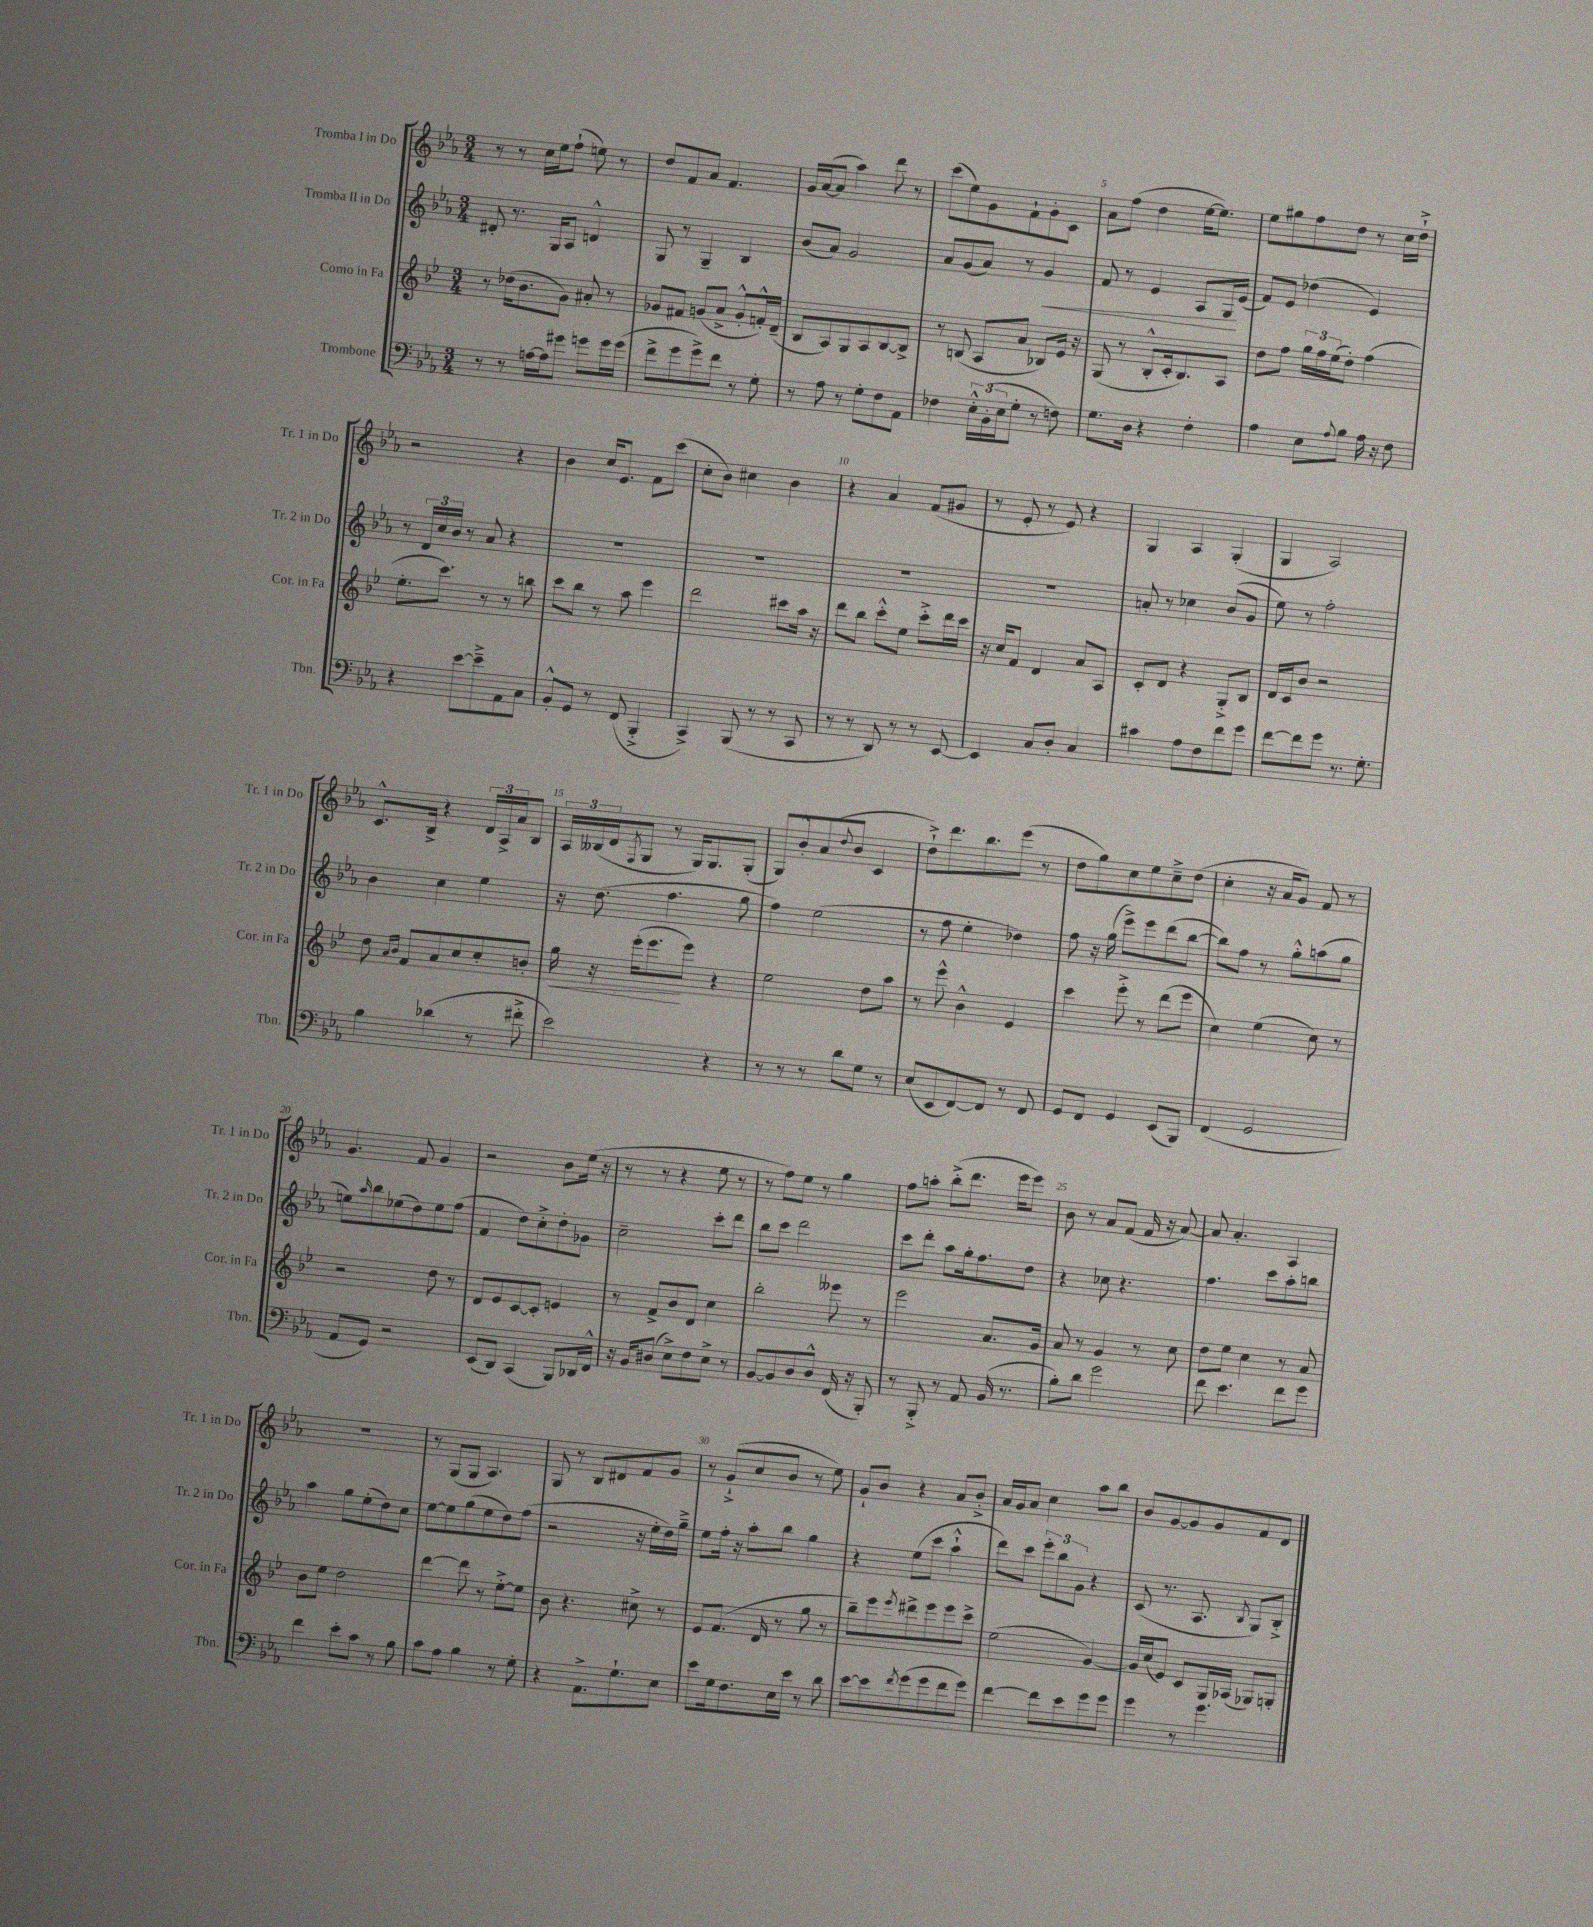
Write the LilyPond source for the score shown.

<<
\new StaffGroup <<
\new Staff = "s0" \with { instrumentName = "Tromba I in Do" shortInstrumentName = "Tr. 1 in Do" } {
    \clef treble \key ees \major \numericTimeSignature \time 3/4
    r8 r8 c''16 ees''16 f''8-!( e''8) r8 |
    d''8 f'8 aes'8 f'4. |
    g'16 aes'16~( aes'8 aes''4) d'''8 r8 |
    c'''8( ees''8) g'8 f'8-! g'8-. c'8 |
    aes'8 f''8( d''4 ees''16~ ees''8.) |
    ees''8 gis''8 f''8 d''8 r8 c''16 d''16-!-> |
    r2 r4 |
    bes'4 c''16 ees'8. f'8 c'''8( |
    c''8-. bes'8) cis''4 bes'4 |
    r4 aes'4 f'8( gis'8 |
    r8 ees'8-. r8 ees'8) r4 |
    g4 aes4 g4-.( |
    g4 aes2) |
    c'8.-^ bes16-> r4 \tuplet 3/2 { d'16 aes16-> aes'16 } bes8 |
    \tuplet 3/2 { aes16 beses16( d'16 } \acciaccatura { f8 } g8 r8 g16) g8. g8-.( |
    g8) bes'8-.-^ aes'8( \appoggiatura { d''8 } bes'8 c'4 |
    d''8-!->) d'''8. bes''8. ees'''8( r8 |
    d''8 g''8) c''8 ees''8 c''8---> d''8( |
    c''4-. r16 aes'16 g'8) f'8 r8 |
    g'4. f'8 g'4 |
    r2 bes'8 ees''16( r16 |
    r8 r8 r4 ees''8 r8 |
    r8 f''8) ees''8 r8 g''4 |
    f''8 a''8-. bes''8-.->( d'''8. ees'''16 ees'''8) |
    bes'8 r8 aes'8 f'8( f'16 r16 aes'8~) |
    aes'8 aes'4.-. aes4 |
    R2. |
    r8 g8( g8 aes4.) |
    g8 r8 bes8 dis'8 f'8 g'8 |
    r8 g'8-!->( c''8 bes'8 r8 ees''8) |
    g'8-! bes'8 r4 aes'8 bes'8-.-> |
    aes'16 g'16 aes'8 c''4 aes''8 bes''8 |
    bes'8 g'8~ g'8 g'8 f'8 d'8 \bar "|." |
}
\new Staff = "s1" \with { instrumentName = "Tromba II in Do" shortInstrumentName = "Tr. 2 in Do" } {
    \clef treble \key ees \major \numericTimeSignature \time 3/4
    dis'8-. r8. g16 aes8 d'4-^ |
    g8 r8 g4-- bes4 |
    bes'8( aes'8) g'2 |
    aes'8 g'8( aes'8) r8 g'4\< |
    f'8 r8 ees'4 aes8 g16\! ees'16( |
    f'8) ees'8 des''4( ees'4) |
    r8 \tuplet 3/2 { d'16 c''16 bes'16 } r8 aes'8 r4 |
    R2. |
    R2. |
    R2. |
    R2. |
    a'8-. r8 ces''4 bes'8( g'8 |
    ees''8) r8 f''2-. |
    bes'4 c''4 ees''4 |
    r16 d''8.( f''4. g''8 |
    f''4) ees''2( |
    r8 f''8 ees''4-. des''4) |
    f''8 r16 g''16( ees'''8->) ees'''8 d'''8( bes''8~ |
    bes''8) f''8 r8 g''8-.-^ a''8( g''8 |
    e''8) \grace { aes''16 } bes''8 ees''8( d''8) ees''8 f''8( |
    f'4 d''8) c''8-.-> d''8-. ges'8 |
    c''2-- c'''8-. d'''8 |
    bes''8 c'''8 d'''2 |
    c'''8 d'''8-. aes''8 g''16-. f''8. d''8 |
    r4 ces''8 r4. |
    f''4. c'''8 aes''8-. b''8 |
    aes''4 g''8 ees''8-.( d''8) c''8 |
    ees''8~ ees''8 g''8( ees''8 d''8) f''8( |
    r2 r16 ees''16-. d''16) g''16---> |
    ees''8 f''16-. r16 aes''8-. bes''8 g''4 |
    r4 ees''8( c'''8 aes''4-!-^ |
    d'''8) c'''8 \tuplet 3/2 { ees'''8-. bes''8 g'8 } r4 |
    c'8( r8. aes8. \acciaccatura { bes8 } g8) bes8-.-> \bar "|." |
}
\new Staff = "s2" \with { instrumentName = "Corno in Fa" shortInstrumentName = "Cor. in Fa" } {
    \clef treble \key bes \major \numericTimeSignature \time 3/4
    r8 des''16( bes'8. g'8) ais'8-. r8 |
    ges'8 fis'8 g'8( a'8-> g'8-.-^ f'16-.-^) d'16--( |
    bes8 a8) g8 a8 bes8~ bes8-> |
    r8 b8( a8 a'8 bes8) ees'16 r16 |
    g8( r8 bes8-.-^ c'16-. bes8.) a8 |
    d''8 f''8 \tuplet 3/2 { g''16 f''16 ees''16( } d''8-.) f''4( |
    ees''8.-. c'''8.) r8 r8 b''8 |
    c'''8 bes''8 r8 a''8 ees'''4 |
    d'''2 cis'''8 a''16 r16 |
    d'''8 bes''8 c'''8-.-^ ees''8 c'''8-.-> d'''16 c'''16 |
    r16 c''16 f'8 d'4 a'8 a8 |
    c'8-. d'8 r4 g8-.-> bes8 |
    d'16 c'16 bes'8 r2 |
    d''8 \grace { a'16 bes'16 } f'8 a'8 c''8 c''8-. b'8-. |
    g''16\< r16 ees'''16-.( ees'''8.\! ees'''8) r4 |
    ees''2 d''8 a''8 |
    r8 ees'''8-^ bes'4-^ ees'4 |
    c'''4 ees'''8-.-> r8 d'''8( ees'''8 |
    c''4) ees''4( c''8) r8 |
    r2 d''8 r8 |
    d'8 ees'8 c'8~ c'8-. e'4 |
    r8 f'8-> bes'8 d'8 c''4 |
    bes''2-. eeses'''8 r8 |
    ees'''2 a'8. g'16 |
    a'8 r8 g'4 r8 c''8 |
    d''8 ees''8 c''4 r8 a'8 |
    bes'8 ees''8 d''2 |
    d'''4~ d'''8 r8 ees''8~-.-> ees''8 |
    bes'8 r4. cis''8-> r8 |
    ees'8 f'8.( d'16 r8 g''8 r8 |
    bes''8--) ees'''8 \acciaccatura { ees'''8 } dis'''8-> ees'''8 ees'''8 c'''8-> |
    ees''2( g'4~) |
    g'16 c''16( ees'8) c'8 g16 aes16( ges8) g8-. \bar "|." |
}
\new Staff = "s3" \with { instrumentName = "Trombone" shortInstrumentName = "Tbn." } {
    \clef bass \key ees \major \numericTimeSignature \time 3/4
    r8 r8 a16~ a16 gis'8 g'8 g'16 g'16( |
    f'8-> g'8 g'8->) f'8 r8 g8-. |
    r8 aes8 r8 g8-. f8 aes,8 |
    fes4 \tuplet 3/2 { ees16-.-^ bes,16-.( ees16 } g8-. r8 f8) |
    g8. d16 r4 f4-. |
    aes4 ees8 \appoggiatura { aes8 } bes8 aes16 r16 f8 |
    r4 ees'8~ ees'8---> aes,8 c8 |
    bes,8-.-^ g,8 r8 f,8( bes,,4-.-> |
    c,4->) bes,,8( r8 r8 c,8 |
    r8 r8 d,8) r8 r8 ees,8~ |
    ees,4 c8 d8-. c4 |
    cis'4 aes8 f8 f'8 g'8 |
    f'8~ f'8 g'8 r8. g8.-. |
    bes4 des'4( r8 fis'8-.-> |
    ees'2) r4 |
    r8 r8 r8 d'8 g8 r8 |
    ees8( ees,8 f,8~) f,8 r8 f,8 |
    g,8 f,8 g,4 ees,8( bes,,8) |
    f,4( g,2 |
    aes,8 g,8) r2 |
    ees,8( d,8) c,4( bes,,8) des,16 f,16-^ |
    r16 bes,16 dis8( ees8->) f8 ees8-> r8 |
    bes,8~ bes,8 d8 d8-^ f,16( r16 bes,,8-.) |
    r8 bes,,8-.-> r8 aes,8 bes,16( r8. |
    bes8-.) d'8 g'2 |
    f'8 ees'4. f'8 g'8 |
    f'4 ees'8-. c'8 r8 bes8 |
    c'8 aes8 bes4 r8 g8-. |
    r4 aes,8.-> g8.-! ees8 |
    ees'8 g16 f8. ees16 ees'16 r8 d'8 |
    ees'8~ ees'8 \acciaccatura { f'8 } g'8( g'8 f'8 g'8) |
    f'4~ f'8 ees'8 g'8 g'8 |
    g'4 r8 g'4. \bar "|." |
}
>>
>>
\layout { \context { \Score \override BarNumber.break-visibility = ##(#f #t #t) barNumberVisibility = #(every-nth-bar-number-visible 5) } }
